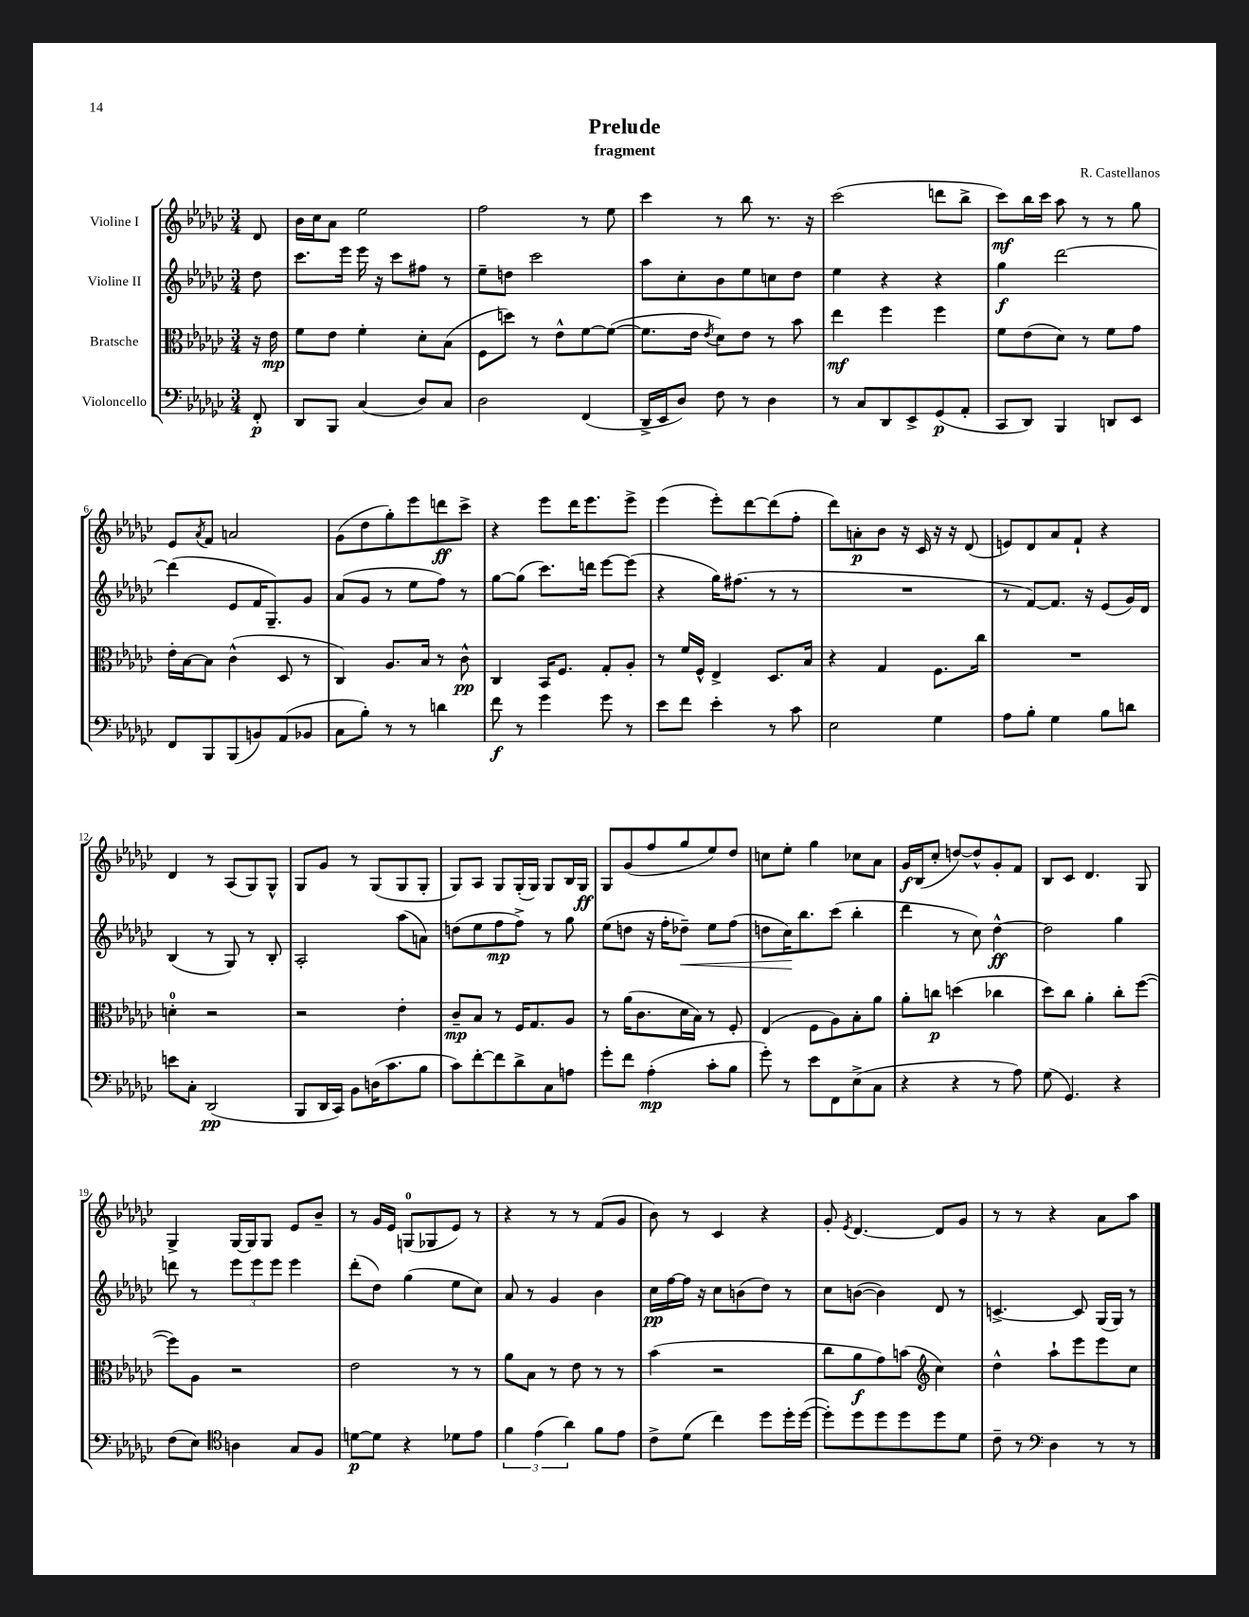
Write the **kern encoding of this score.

**kern	**dynam	**kern	**dynam	**kern	**dynam	**kern	**dynam
*part4	*part4	*part3	*part3	*part2	*part2	*part1	*part1
*staff4	*staff4	*staff3	*staff3	*staff2	*staff2	*staff1	*staff1
*I"Violoncello	*	*I"Bratsche	*	*I"Violine II	*	*I"Violine I	*
*clefF4	*	*clefC3	*	*clefG2	*	*clefG2	*
*k[b-e-a-d-g-c-]	*	*k[b-e-a-d-g-c-]	*	*k[b-e-a-d-g-c-]	*	*k[b-e-a-d-g-c-]	*
*M3/4	*	*M3/4	*	*M3/4	*	*M3/4	*
=	=	=	=	=	=	=	=
8FF'/	p	16r	.	8dd-\	.	8d-/	.
.	.	16e-\	mp	.	.	.	.
=1	=1	=1	=1	=1	=1	=1	=1
8DD-/L	.	8f\L	.	8.ccc-\L	.	16b-\LL	.
.	.	.	.	.	.	16cc-\J	.
8BBB-/J	.	8e-\J	.	.	.	8a-\J	.
.	.	.	.	16eee-\Jk	.	.	.
(4C-/	.	4f'\	.	16eee-\	.	2ee-\	.
.	.	.	.	16r	.	.	.
.	.	.	.	8ccc-\L	.	.	.
8D-/L)	.	8d-'\L	.	8ff#X\J	.	.	.
8C-/J	.	(8B-\J	.	8r	.	.	.
=2	=2	=2	=2	=2	=2	=2	=2
2D-\	.	8F\L	.	8ee-~\L	.	2ff\	.
.	.	8ddn\J)	.	8ddn\J	.	.	.
.	.	8r	.	2ccc-\	.	.	.
.	.	8e-^^\L	.	.	.	.	.
(4FF/	.	[8f\	.	.	.	8r	.
.	.	(8f\J_	.	.	.	8ee-\	.
=3	=3	=3	=3	=3	=3	=3	=3
16DD-^/LL	.	8.f\L]	.	8aa-\L	.	4ccc-\	.
16EE-/J	.	.	.	.	.	.	.
8D-/J)	.	.	.	8cc-'\	.	.	.
.	.	16e-\Jk	.	.	.	.	.
.	.	8qe-/	.	.	.	.	.
8F\	.	8d-\L)	.	8b-\	.	8r	.
8r	.	8e-\J	.	8ee-\	.	8bb-\	.
4D-\	.	8r	.	8ccn\	.	8.r	.
.	.	8b-\	.	8dd-\J	.	.	.
.	.	.	.	.	.	16r	.
=4	=4	=4	=4	=4	=4	=4	=4
8r	.	4ee-\	mf	4ee-\	.	(2ccc-\	.
8C-/L	.	.	.	.	.	.	.
8DD-/	.	4ff\	.	4r	.	.	.
8EE-^/	.	.	.	.	.	.	.
(8GG-/	p	4ff\	.	4r	.	8dddn\L	.
8AA-'/J	.	.	.	.	.	8bb-^\J	.
=5	=5	=5	=5	=5	=5	=5	=5
8CC-/L	.	8f\L	.	4gg-\	f	8ccc-\L)	mf
8DD-/J)	.	(8e-\	.	.	.	16bb-\L	.
.	.	.	.	.	.	16ccc-\JJ	.
4BBB-/	.	8d-\J)	.	[2ddd-\	.	8aa-\	.
.	.	8r	.	.	.	8r	.
8DDn/L	.	8f\L	.	.	.	8r	.
8EE-/J	.	8g-\J	.	.	.	8gg-\	.
!!LO:LB:g=z
=6	=6	=6	=6	=6	=6	=6	=6
8FF/L	.	16e-'\LL	.	(4ddd-\]	.	8e-/L	.
.	.	[16B-\J	.	.	.	.	.
.	.	.	.	.	.	8qa-/	.
8BBB-/	.	8B-\J]	.	.	.	8f/J	.
(8BBB-/	.	(4c-^^\	.	8e-/L	.	2an/	.
8BBn/)	.	.	.	16f/K	.	.	.
.	.	.	.	8.G-~/)	.	.	.
(8AA-/	.	8D-/	.	.	.	.	.
8BB-X/J	.	8r	.	8g-/J	.	.	.
=7	=7	=7	=7	=7	=7	=7	=7
8C-\L	.	4C-/)	.	(8a-/L	.	(8g-\L	.
8B-'\J)	.	.	.	8g-/J	.	8dd-\	.
8r	.	8.A-/L	.	8r	.	8gg-'\)	.
8r	.	.	.	8ee-\L	.	8eee-\	.
.	.	16B-/Jk	.	.	.	.	.
4dn\	.	8r	.	8ff\J)	.	8dddn\	ff
.	.	8c-^^\	pp	8r	.	8ccc-^\J	.
=8	=8	=8	=8	=8	=8	=8	=8
8f\	f	4C-/	.	[8gg-\L	.	4r	.
8r	.	.	.	(8gg-\J]	.	.	.
4g-\	.	16BB-/KL	.	8.ccc-\L)	.	8eee-\L	.
.	.	8.F/J	.	.	.	.	.
.	.	.	.	.	.	16ddd-\K	.
.	.	.	.	16dddn\Jk	.	8.eee-\	.
8g-\	.	8G-'/L	.	[8eee-\L	.	.	.
8r	.	8A-'/J	.	(8eee-\J]	.	8eee-^\J	.
=9	=9	=9	=9	=9	=9	=9	=9
8e-\L	.	8r	.	4r	.	(4eee-\	.
8f\J	.	16f/LL	.	.	.	.	.
.	.	16F^^/JJ	.	.	.	.	.
4e-'\	.	4E-^/	.	16gg-\KL)	.	8eee-'\L)	.
.	.	.	.	(8.ff#X\J	.	.	.
.	.	.	.	.	.	[8ddd-\	.
8r	.	8.D-/L	.	8r	.	(8ddd-\]	.
8c-\	.	.	.	8r	.	8ff'\J	.
.	.	16B-/Jk	.	.	.	.	.
=10	=10	=10	=10	=10	=10	=10	=10
2E-\	.	4r	.	2.r	.	8ddd-\L)	.
.	.	.	.	.	.	8an'\	p
.	.	4G-/	.	.	.	8b-\J	.
.	.	.	.	.	.	16r	.
.	.	.	.	.	.	16c-/	.
4G-\	.	8.F\L	.	.	.	16r	.
.	.	.	.	.	.	16r	.
.	.	.	.	.	.	(8d-/	.
.	.	16cc-\Jk	.	.	.	.	.
=11	=11	=11	=11	=11	=11	=11	=11
8A-\L	.	2.r	.	8r	.	8en/L)	.
8B-'\J	.	.	.	[8f/L)	.	8d-/	.
4G-\	.	.	.	8.f/J]	.	8a-/	.
.	.	.	.	.	.	8f`/J	.
.	.	.	.	16r	.	.	.
8B-\L	.	.	.	(8e-/L	.	4r	.
8dn\J	.	.	.	16g-/L)	.	.	.
.	.	.	.	16d-/JJ	.	.	.
!!LO:LB:g=z
=12	=12	=12	=12	=12	=12	=12	=12
8en\L	.	4dn'\	.	(4B-/	.	4d-/	.
8C-'\J	.	.	.	.	.	.	.
(2DD-/	pp	2r	.	8r	.	8r	.
.	.	.	.	8G-/)	.	(8A-/L	.
.	.	.	.	8r	.	8G-/)	.
.	.	.	.	8B-'/	.	8G-^^/J	.
=13	=13	=13	=13	=13	=13	=13	=13
8BBB-/L	.	2r	.	2A-'/	.	8G-/L	.
16DD-/L	.	.	.	.	.	8g-/J	.
16CC-/JJ)	.	.	.	.	.	.	.
8BB-\L	.	.	.	.	.	8r	.
(16Dn\K	.	.	.	.	.	(8G-/L	.
8.c-\	.	.	.	.	.	.	.
.	.	4e-'\	.	(8aa-\L	.	8G-/	.
8B-\J	.	.	.	8an\J)	.	8G-'/J	.
=14	=14	=14	=14	=14	=14	=14	=14
8c-\L)	.	8c-~/L	mp	(8ddn\L	.	8G-/L)	.
[8f'\	.	8B-/J	.	8ee-\	.	8A-/J	.
8f\]	.	8r	.	8ff\	mp	8G-/L	.
8d-^\	.	16F/KL	.	8ff^\J)	.	(16G-'/L	.
.	.	8.G-/	.	.	.	16G-/JJ)	.
8C-\	.	.	.	8r	.	8G-/L	.
8An\J	.	8A-/J	.	8gg-\	.	16B-/L	.
.	.	.	.	.	.	16G-/JJ	ff
=15	=15	=15	=15	=15	=15	=15	=15
8g-'\L	.	8r	.	(8ee-\L	.	8G-/L	.
8f\J	.	(16a-\KL	.	8ddn\J	.	(8g-/	.
.	.	8.c-\	.	.	.	.	.
(4A-'\	mp	.	.	16r	.	8ff/	.
.	.	.	.	16ff'\KL	.	.	.
!	!	!	!	!	!LO:HP:b	!	!
.	.	16d-\L	.	8dd-X~\J)	<	8gg-/	.
.	.	16B-\JJ)	.	.	.	.	.
8c-'\L	.	8r	.	8ee-\L	.	8ee-/)	.
8B-\J	.	8F'/	.	(8ff\J	.	8dd-/J	.
=16	=16	=16	=16	=16	=16	=16	=16
8g-'\)	.	(4E-/	.	8ddn\L	.	8ccn\L	.
8r	.	.	.	16cc-\K)	.	8ee-'\J	.
.	.	.	.	8.bb-\	[	.	.
8e-\L	.	8F\L	.	.	.	4gg-\	.
8FF\	.	8A-\)	.	(8ccc-\J	.	.	.
(8E-^\	.	8B-'\	.	4bb-'\	.	8cc-X\L	.
8C-\J	.	8a-\J	.	.	.	8a-\J	.
=17	=17	=17	=17	=17	=17	=17	=17
4r	.	8a-'\L	.	4ddd-\	.	16g-/LL	f
.	.	.	.	.	.	(16B-/J	.
.	.	8ccn\J	p	.	.	8cc-'/J	.
4r	.	(4ddn\	.	8r	.	[8ddn/L)	.
.	.	.	.	8cc-\)	.	8dd^^/]	.
8r	.	4cc-X\	.	[4dd-^^\	ff	8g-'/	.
8A-\)	.	.	.	.	.	8f/J	.
=18	=18	=18	=18	=18	=18	=18	=18
(8G-\	.	8dd-\L)	.	2dd-\]	.	8B-/L	.
4.GG-/)	.	8cc-\J	.	.	.	8c-/J	.
.	.	4a-'\	.	.	.	4.d-/	.
4r	.	8cc-'\L	.	4gg-\	.	.	.
.	.	([8ff\J	.	.	.	8G-/	.
!!LO:LB:g=z
=19	=19	=19	=19	=19	=19	=19	=19
(8F\L	.	8ff\L])	.	8dddn\	.	4G-^/	.
8E-\J)	.	8A-\J	.	8r	.	.	.
*clefC4	*	*	*	*	*	*	*
4An\	.	2r	.	12eee-\L	.	[16G-/LL	.
.	.	.	.	.	.	16G-/J]	.
.	.	.	.	12eee-\	.	.	.
.	.	.	.	.	.	8G-/J	.
.	.	.	.	12eee-\J	.	.	.
8G-/L	.	.	.	4eee-\	.	8e-/L	.
8F/J	.	.	.	.	.	8b-~/J	.
=20	=20	=20	=20	=20	=20	=20	=20
[8dn\L	p	2e-\	.	(8ddd-'\L	.	8r	.
8d\J]	.	.	.	8dd-\J)	.	16g-/LL	.
.	.	.	.	.	.	16e-/JJ	.
4r	.	.	.	(4gg-\	.	(8Gn/L	.
.	.	.	.	.	.	8G-X/	.
8d-X\L	.	8r	.	8ee-\L	.	8e-/J)	.
8e-\J	.	8r	.	8cc-\J)	.	8r	.
=21	=21	=21	=21	=21	=21	=21	=21
6f\	.	8a-\L	.	8a-/	.	4r	.
.	.	8B-\J	.	8r	.	.	.
(6e-\	.	.	.	.	.	.	.
.	.	8r	.	4g-/	.	8r	.
6a-\)	.	.	.	.	.	.	.
.	.	8e-\	.	.	.	8r	.
8f\L	.	8r	.	4b-\	.	(8f/L	.
8e-\J	.	8r	.	.	.	8g-/J	.
=22	=22	=22	=22	=22	=22	=22	=22
8c-^\L	.	(4b-\	.	16cc-\LL	pp	8b-\)	.
.	.	.	.	[16ff\	.	.	.
(8d-\J	.	.	.	16ff\JJ]	.	8r	.
.	.	.	.	16r	.	.	.
4cc-\)	.	2r	.	8cc-\L	.	4c-/	.
.	.	.	.	(8bn\	.	.	.
8dd-\L	.	.	.	8dd-\J)	.	4r	.
16dd-'\L	.	.	.	8r	.	.	.
([16dd-\JJ	.	.	.	.	.	.	.
=23	=23	=23	=23	=23	=23	=23	=23
8dd-'\L])	.	8cc-\L	.	8cc-\L	.	8g-'/	.
.	.	.	.	.	.	8qe-/	.
8dd-\	.	8a-\	f	([8bn\J	.	[4.d-/	.
8dd-\	.	8g-\)	.	4b\])	.	.	.
8dd-\	.	(8bn\J	.	.	.	.	.
*	*	*clefG2	*	*	*	*	*
8dd-\	.	4cc-\)	.	8d-/	.	8d-/L]	.
8d-\J	.	.	.	8r	.	8g-/J	.
=24	=24	=24	=24	=24	=24	=24	=24
8c-~\	.	4dd-^^\	.	[4.cn^/	.	8r	.
8r	.	.	.	.	.	8r	.
*clefF4	*	*	*	*	*	*	*
4D-\	.	8aa-`\L	.	.	.	4r	.
.	.	8eee-\	.	8c/]	.	.	.
8r	.	8eee-\	.	(16G-/LL	.	8a-\L	.
.	.	.	.	16G-/JJ)	.	.	.
8r	.	8cc-\J	.	8r	.	8aa-\J	.
==	==	==	==	==	==	==	==
*-	*-	*-	*-	*-	*-	*-	*-
